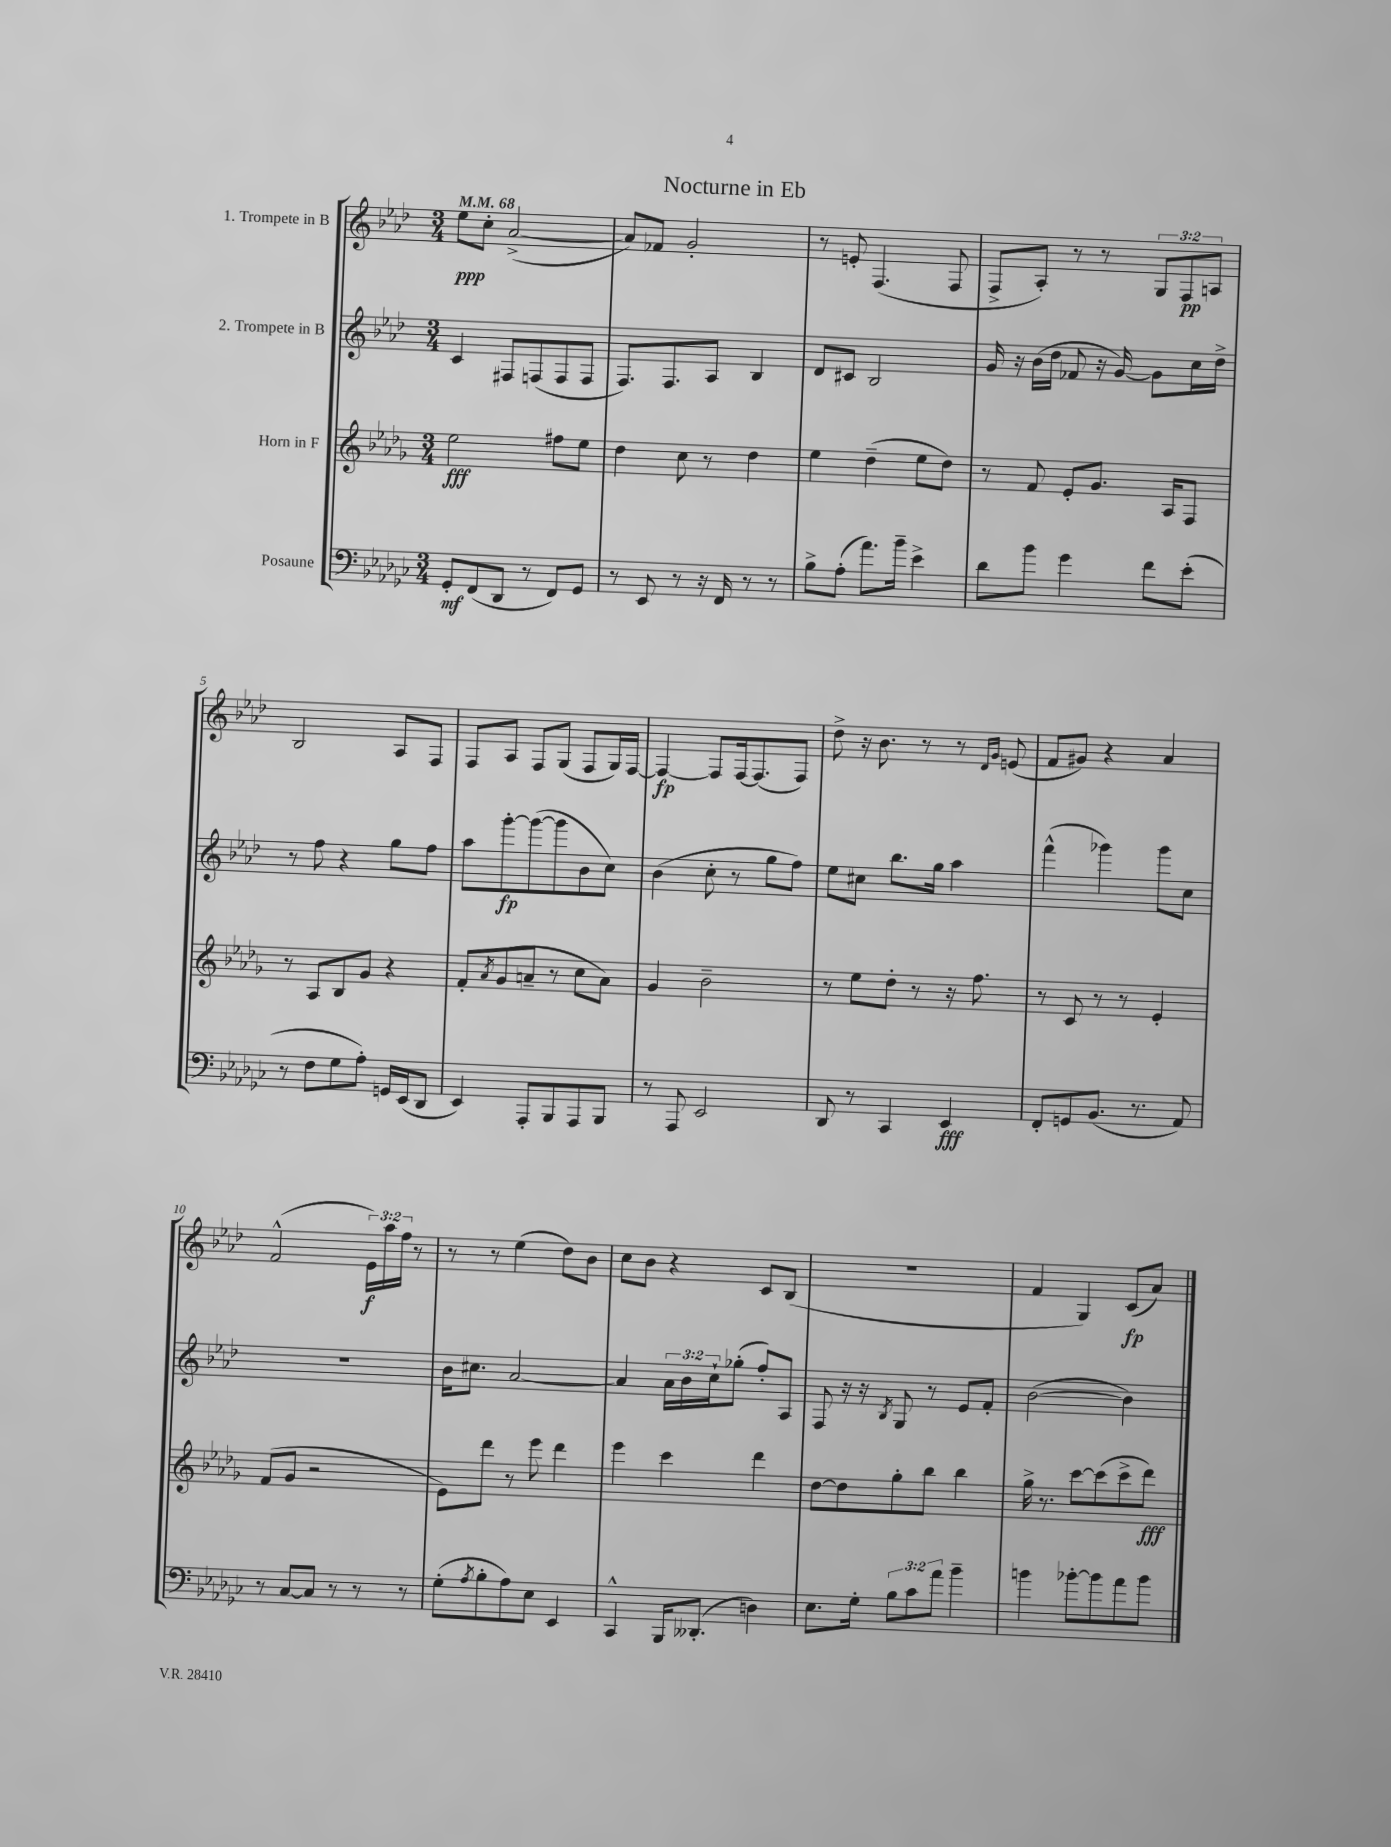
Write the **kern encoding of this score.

**kern	**kern	**kern	**kern
*staff4	*staff3	*staff2	*staff1
*clefF4	*clefG2	*clefG2	*clefG2
*k[b-e-a-d-g-c-]	*k[b-e-a-d-g-]	*k[b-e-a-d-]	*k[b-e-a-d-]
*M3/4	*M3/4	*M3/4	*M3/4
*MM68	*MM68	*MM68	*MM68
8GG-'/L	2ee-\	4c/	8ee-\L
(8FF/	.	.	8cc'\J
8DD-/J	.	8F#/L	([2a-^/
8r	.	(8F/	.
8FF/L)	8ff#\L	8F/	.
8GG-/J	8ee-\J	8F/J	.
=	=	=	=
8r	4dd-\	8.F/L)	8a-/]L)
8EE-/	.	.	8f-/J
.	.	8.F/	.
8r	8cc\	.	2g'/
16r	8r	8A-/J	.
16FF/	.	.	.
8r	4dd-\	4B-/	.
8r	.	.	.
=	=	=	=
8B-^\L	4ee-\	8d-/L	8r
(8A-'\J	.	8c#/J	8e'/
8.a-\L)	(4dd-~\	2B-/	(4.F/
16b-~\Jk	.	.	.
4e-^\	8ee-\L	.	.
.	8dd-\J)	.	8F/
=	=	=	=
8d-\L	8r	16g/	8F^/L
.	.	16r	.
8b-\J	8f/	(16b-\LL	8A-'/J)
.	.	16dd-\JJ	.
4g-\	8e-'/L	8f-/	8r
.	8.g-/J	16r	8r
.	.	[16g/)	.
8f\L	.	8g\]L	12G/L
.	16A-/LK	.	.
.	.	.	12F/
(8e-'\J	8F/J	16cc\L	.
.	.	.	12A/J
.	.	16dd-^\JJ	.
=	=	=	=
8r	8r	8r	2B-/
8F\L	8A-/L	8ff\	.
8G-\	8B-/	4r	.
8A-'\J)	8g-/J	.	.
16GG/LL	4r	8gg\L	8A-/L
(16EE-/J	.	.	.
8DD-/J	.	8ff\J	8F/J
=	=	=	=
4EE-/)	8f'/L	8aa-\L	8F/L
.	8qa-/	.	.
.	(8g-/	[8ggg'\	8A-/J
8AAA-'/L	8a~/J	(8ggg\_	8F/L
8BBB-/	8r	8ggg\]	(8G/J
8AAA-/	8cc\L	8b-\	8F/L
8BBB-/J	8a\J)	8cc\J)	16G/L)
.	.	.	[16F/JJ
=	=	=	=
8r	4g-/	(4b-\	4F/_
8AAA-/	.	.	.
2EE-/	2b-~\	8cc'\	8F/]L
.	.	8r	[16F/k
.	.	.	(8.F/]
.	.	8gg\L	.
.	.	8ff\J)	8F/J)
=	=	=	=
8DD-/	8r	8ee-\L	8dd-^\
8r	8ee-\L	8cc#\J	16r
.	.	.	8.b-\
4CC-/	8dd-'\J	8.bb-\L	.
.	8r	.	8r
.	.	16gg\Jk	.
4EE-/	16r	4aa-\	8r
.	8.ff\	.	.
.	.	.	16qqd-/LL
.	.	.	16qqg/JJ
.	.	.	(8e/
=	=	=	=
8FF'/L	8r	(4fff^^\	8f/L
8GG/	8c/	.	8g#/J)
(8.BB-/J	8r	4ggg-\)	4r
.	8r	.	.
8.r	.	.	.
.	4e-'/	8ggg-\L	4a-/
8AA-/)	.	8cc\J	.
=	=	=	=
8r	(8f/L	2.r	(2f^^/
[8C-/L	8g-/J	.	.
8C-/]J	2r	.	.
8r	.	.	.
8r	.	.	24e-\LL)
.	.	.	24aa-\
.	.	.	24ff\JJ
8r	.	.	8r
=	=	=	=
(8G-'\L	8e-\L)	16b-\LK	8r
.	.	8.cc#\J	.
8qA-/	.	.	.
8B-'\	8ddd-\J	.	8r
8A-\)	8r	[2a-/	(4ee-\
8E-\J	8eee-\	.	.
4EE-/	4ddd-\	.	8dd-\L)
.	.	.	8b-\J
=	=	=	=
4CC-^^/	4eee-\	4a-/]	8cc\L
.	.	.	8b-\J
16BBB-/LK	4ccc\	24a-\LL	4r
.	.	24b-\	.
(8.DD--'/J	.	.	.
.	.	24cc`\J	.
.	.	(8gg-'\J	.
4D\)	4ddd-\	8ff'/L)	8c/L
.	.	8A-/J	(8B-/J
=	=	=	=
8.E-\L	[8dd-\L	8F/	2.r
.	8dd-\]	16r	.
16G-'\Jk	.	16r	.
.	.	8qB-/	.
12B-\L	8gg-'\	8G/	.
12c-\	.	.	.
.	8bb-\J	8r	.
12a-\J	.	.	.
4b-~\	4bb-\	8e-/L	.
.	.	8f'/J	.
=	=	=	=
4b\	16gg-^\	([2b-\	4f/
.	8.r	.	.
[8b-'\L	[8ccc\L	.	4G/)
8b-\]	(8ccc\]	.	.
8a-\	8ccc^\	4b-\])	(8c/L
8b-\J	8ddd-\J)	.	8a-/J)
==	==	==	==
*-	*-	*-	*-
